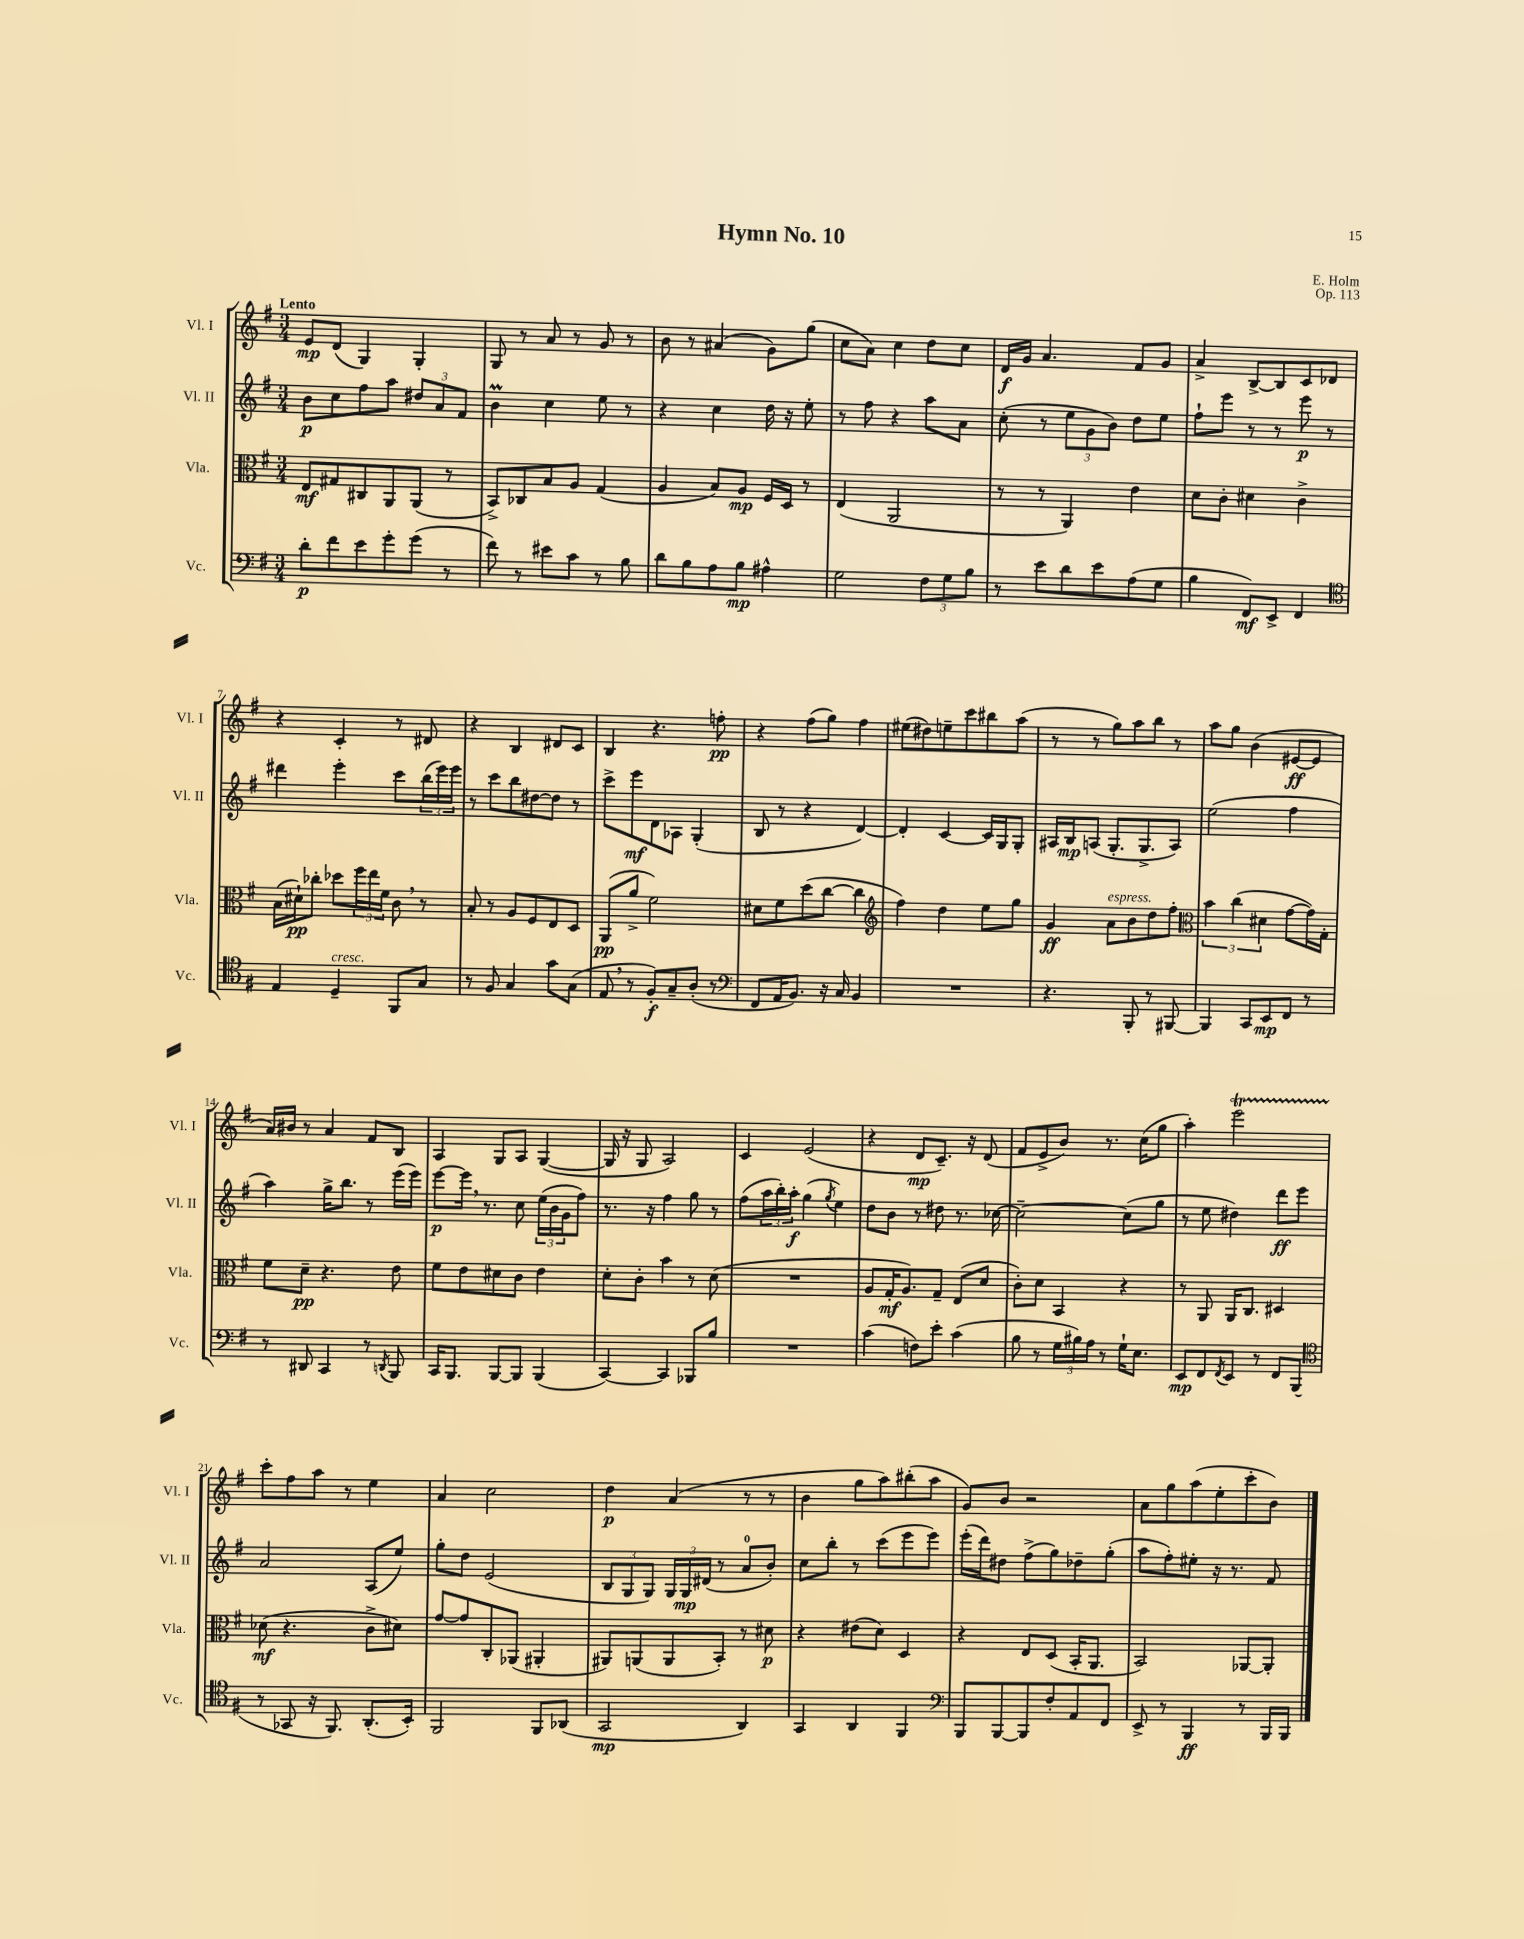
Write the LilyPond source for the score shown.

\header { title = "Hymn No. 10" composer = "E. Holm" opus = "Op. 113" }
<<
\new StaffGroup <<
\new Staff = "s0" \with { instrumentName = "Vl. I" shortInstrumentName = "Vl. I" } {
    \clef treble \key g \major \numericTimeSignature \time 3/4 \tempo "Lento"
    e'8\mp d'8( g4) g4-. |
    g8 r8 a'8 r8 g'8 r8 |
    b'8 r8 ais'4( g'8) g''8( |
    c''8 a'8) c''4 d''8 c''8 |
    d'16\f g'16 a'4. fis'8 g'8 |
    a'4-> b8~-> b8 c'8 des'8 |
    r4 c'4-. r8 dis'8 |
    r4 b4 dis'8 c'8 |
    b4 r4. f''8-.\pp |
    r4 fis''8( g''8) fis''4 |
    eis''8( dis''8) e''8-- c'''8 bis''8 a''8( |
    r8 r8 g''8) a''8 b''8 r8 |
    a''8 g''8 b'4( eis'8~\ff eis'8 |
    a'16) bis'16 r8 a'4 fis'8 b8 |
    a4 g8 a8 g4~( |
    g16 r16 g8 a2) |
    c'4 e'2( |
    r4 d'8\mp c'8.--) r16 d'8( |
    fis'8 e'8-> b'8) r8. c''16( g''8 |
    a''4-.) e'''2\startTrillSpan |
    c'''8-.\stopTrillSpan fis''8 a''8 r8 e''4 |
    a'4 c''2 |
    d''4\p a'4( r8 r8 |
    b'4 g''8 a''8) bis''8-.( a''8 |
    g'8) b'8 r2 |
    a'8 g''8 a''8( e''8-. c'''8-. b'8) \bar "|." |
}
\new Staff = "s1" \with { instrumentName = "Vl. II" shortInstrumentName = "Vl. II" } {
    \clef treble \key g \major \numericTimeSignature \time 3/4
    b'8\p c''8 fis''8 a''8 \tuplet 3/2 { dis''8 a'8 fis'8 } |
    b'4\prall c''4 e''8 r8 |
    r4 c''4 d''16 r16 e''8-. |
    r8 fis''8 r4 a''8 a'8 |
    c''8-.( r8 \tuplet 3/2 { e''8 g'8 b'8) } d''8 e''8 |
    fis''8-! e'''8 r8 r8 e'''8\p r8 |
    dis'''4 e'''4-. c'''8 \tuplet 3/2 { b''16( e'''16) e'''16 } |
    r8 c'''8 b''8 dis''8~ dis''8 r8 |
    c'''8-> e'''8\mf d'8 aes8 g4-.( |
    b8 r8 r4 d'4~) |
    d'4-. c'4~ c'16 g16 g8-. |
    ais16 b16\mp a8( g8.-. g8.-> a8) |
    e''2( fis''4 |
    a''4) g''16-> b''8. r8 e'''16( e'''16) |
    e'''8~\p e'''16 \breathe r8. c''8 \tuplet 3/2 { e''16( b'16 g'16 } fis''8) |
    r8. r16 fis''4 g''8 r8 |
    fis''8( \tuplet 3/2 { a''16 b''16-.) a''16-.\f } g''4( \acciaccatura { g''8 } e''4) |
    d''8 b'8 r8 dis''8 r8. ces''16~ |
    ces''2~-- ces''8( g''8 |
    r8 e''8 dis''4) d'''8\ff e'''8 |
    a'2 a8( e''8) |
    g''8-. d''8 e'2( |
    \tuplet 3/2 { b8 g8 g8) } \tuplet 3/2 { g16 g16\mp dis'16( } r8 a'8-0 b'8-.) |
    c''8 b''8-. r8 c'''8( e'''8 e'''8) |
    e'''16-.( d'''16) dis''8 fis''8->( g''8) des''8-- g''8-.( |
    a''8 fis''8-.) eis''8-. r16 r8. fis'8 \bar "|." |
}
\new Staff = "s2" \with { instrumentName = "Vla." shortInstrumentName = "Vla." } {
    \clef alto \key g \major \numericTimeSignature \time 3/4
    e8\mf gis8 cis8 a,8 a,8( r8 |
    b,8->) ces8 b8 a8 g4( |
    a4 b8) a8\mp fis16 d16 r8 |
    e4( a,2 |
    r8 r8 a,4) e'4 |
    d'8 c'8-. dis'4 c'4-> |
    b16( dis'16-!\pp) ces''8-. des''8 \tuplet 3/2 { fis''16 e''16 fis'16 } c'8 \breathe r8 |
    b8-. r8 a8 fis8 e8 d8 |
    a,8\pp( a'8-> fis'2) |
    dis'8 fis'8 d''8( c''8~ c''4 |
    \clef treble fis''4) d''4 e''8 g''8 |
    g'4\ff a'8^\markup { \italic "espress." } b'8 d''8 fis''8-. |
    \clef alto \tuplet 3/2 { b'4 c''4( dis'4 } g'8~ g'16) g16-. |
    fis'8 d'8--\pp r4. e'8 |
    fis'8 e'8 dis'8 c'8 e'4 |
    d'8-. c'8-. b'4 r8 d'8( |
    R2. |
    a8 g16-.\mf a8.) g8-- e8( d'8 |
    c'8-.) d'8 b,4 r4 |
    r8 a,8 a,16 c8. dis4 |
    des'8\mf( r4. c'8-> dis'8) |
    g'8~ g'8 c8-. aes,8( ais,4-. |
    ais,8) a,8( a,8 b,8-.) r8 dis'8\p |
    r4 eis'8( d'8) d4 |
    r4 e8 d8( b,16-. a,8. |
    b,2) aes,8~ aes,8-. \bar "|." |
}
\new Staff = "s3" \with { instrumentName = "Vc." shortInstrumentName = "Vc." } {
    \clef bass \key g \major \numericTimeSignature \time 3/4
    d'8-.\p fis'8 e'8 g'8-. g'8( r8 |
    fis'8) r8 eis'8 c'8 r8 b8 |
    d'8 b8 a8 b8\mp ais4-^ |
    g2 \tuplet 3/2 { fis8 g8 b8 } |
    r8 e'8 d'8 e'8 a8( g8 |
    b4 fis,8\mf) e,8-> fis,4 |
    \clef tenor e4 d4--^\markup { \italic "cresc." } fis,8 g8 |
    r8 fis8 g4 g'8 g8( |
    e8 \breathe r8 fis8-.\f) g8-- a8-.( r8 |
    \clef bass fis,8 a,16 b,8.) r16 c16 b,4 |
    R2. |
    r4. b,,8-. r8 bis,,8~ |
    bis,,4 c,8 e,8\mp fis,8 r8 |
    r8 dis,8 c,4 r8 \acciaccatura { d,8 } b,,8 |
    c,16 b,,8. b,,8~ b,,8 b,,4( |
    c,4~) c,4 bes,,8 b8 |
    R2. |
    c'4( f8) e'8-. c'4( |
    b8 r8 \tuplet 3/2 { g16 bis16) a16 } r8 g16-! e8. |
    e,8\mp fis,8 \acciaccatura { fis,8 } e,8 r8 fis,8 b,,8( |
    \clef tenor r8 ges,8 r16 fis,8.) a,8.-.( b,16-.) |
    fis,2 fis,8 aes,8( |
    g,2\mp a,4) |
    g,4 a,4 fis,4 |
    \clef bass b,,8 b,,8~ b,,8 fis8-. a,8 fis,8 |
    e,8-> r8 b,,4\ff r8 b,,16 b,,16 \bar "|." |
}
>>
>>
